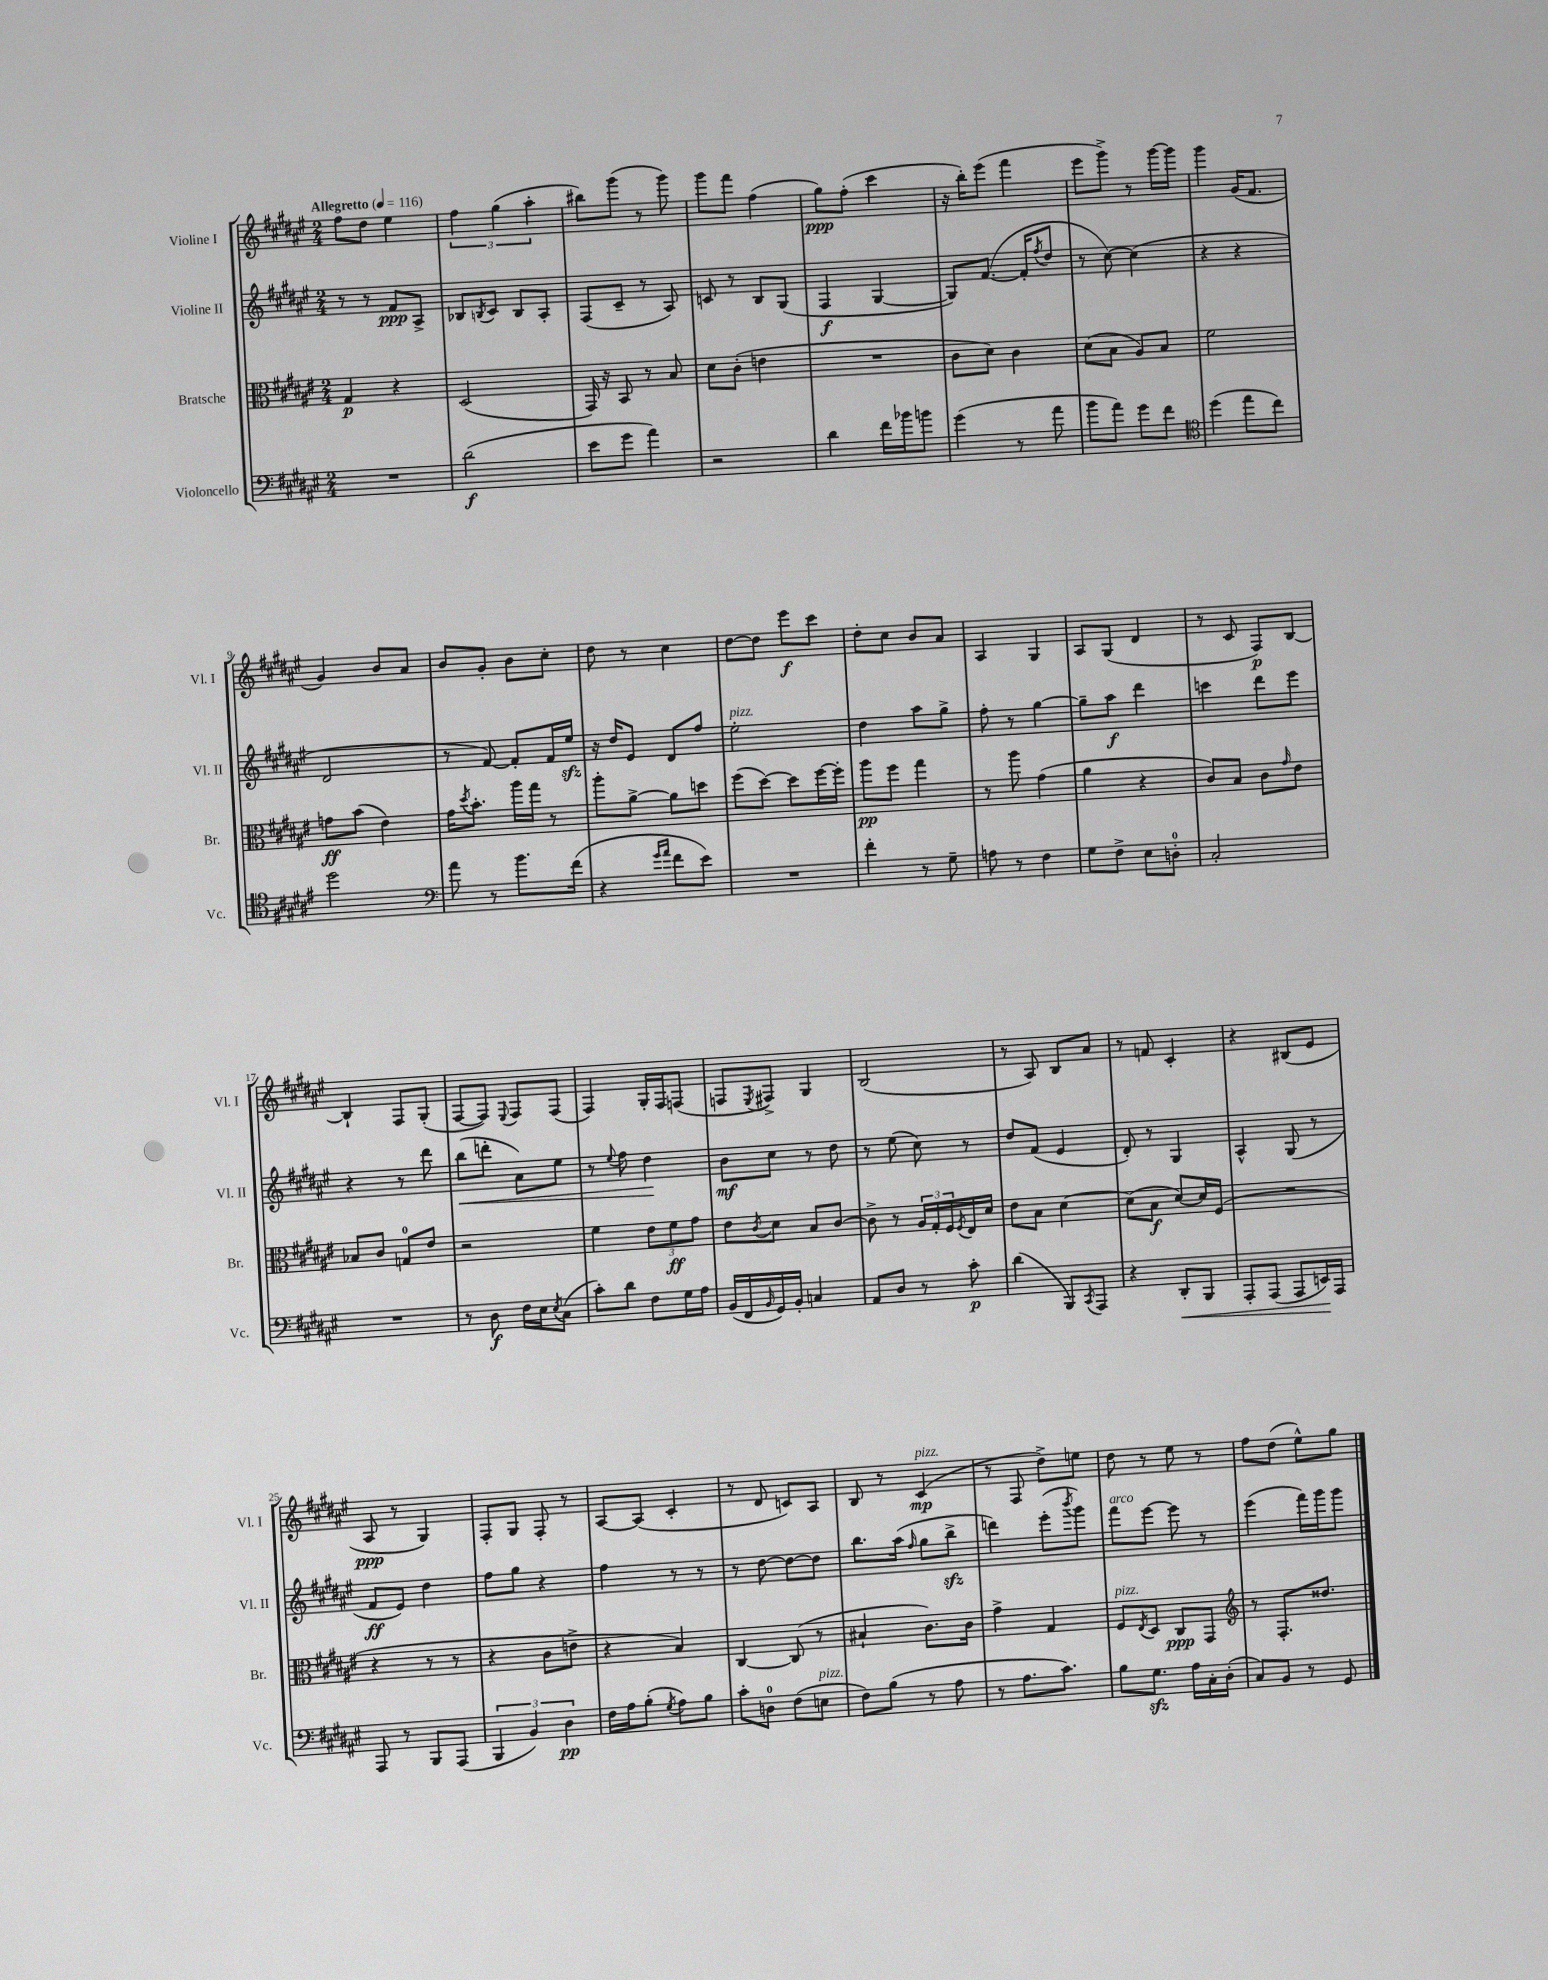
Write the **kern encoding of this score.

**kern	**kern	**kern	**kern
*staff4	*staff3	*staff2	*staff1
*clefF4	*clefC3	*clefG2	*clefG2
*k[f#c#g#d#a#e#]	*k[f#c#g#d#a#e#]	*k[f#c#g#d#a#e#]	*k[f#c#g#d#a#e#]
*M2/4	*M2/4	*M2/4	*M2/4
*MM116	*MM116	*MM116	*MM116
2r	4G#	8r	8ff#
.	.	8r	8dd#
.	4r	8f#	4ee#
.	.	8A#^	.
=	=	=	=
(2d#	(2D#	8B-	6ff#
.	.	8qB	.
.	.	8c#	.
.	.	.	(6gg#
.	.	8B	.
.	.	.	6aa#'
.	.	8A#'	.
=	=	=	=
8e#	16GG#)	(8F#	8bb#)
.	16r	.	.
8g#	8BB	8c#~	(8ggg#
4a#)	8r	8r	8r
.	8B	8A#)	8ggg#)
=	=	=	=
2r	8d#	8c	8ggg#
.	(8c#'	8r	8fff#
.	4e	8B	(4ff#
.	.	(8G#	.
=	=	=	=
4d#	2r	4F#	8gg#)
.	.	.	(8ff#'
16f#	.	[4G#	4ccc#
16b-	.	.	.
8b	.	.	.
=	=	=	=
(4g#	8c#	8G#])	16r
.	.	.	16bb')
.	8d#)	([8.f#	(8eee#
8r	4c#	.	4fff#
.	.	16f#']	.
.	.	8qff#	.
8a#	.	8dd#	.
=	=	=	=
8b	(8d#	8r	8eee#
8a#)	8B	[8cc#)	8ggg#^)
8g#	8A#)	(4cc#]	8r
8f#	8B	.	[16ggg#
.	.	.	16ggg#]
=	=	=	=
*clefC4	*	*	*
(4dd#	2f#	4r	4ggg#
8ee#	.	4r	(16g#
.	.	.	8.f#
8cc#)	.	.	.
=	=	=	=
2dd#	8g	2d#	4g#)
.	(8b	.	.
.	4e#)	.	8b
.	.	.	8a#
=	=	=	=
*clefF4	*	*	*
8a#	16g#	8r	8b
.	8qdd#	.	.
.	8.b'	.	.
8r	.	[8f#)	8g#'
8.b	16aa#	8f#']	8b
.	16gg#	.	.
.	8r	16f#	8cc#'
(16f#	.	16ee#	.
=	=	=	=
4r	8aa#'	16r	8dd#
.	.	16dd#	.
.	[8a#^	8e#	8r
16qqg#	.	.	.
16qqa#	.	.	.
8f#	8a#]	8d#	4cc#
8e#)	8dd	8ff#	.
=	=	=	=
2r	(8ff#	2ee#'	[8dd#
.	[8dd#)	.	8dd#]
.	8dd#]	.	8eee#
.	[16ff#	.	8ccc#
.	16ff#']	.	.
=	=	=	=
4f#'	8aa#	4dd#	8dd#'
.	8ff#	.	8cc#
8r	4gg#	8aa#	8b
8G#~	.	8gg#^	8a#
=	=	=	=
8A	8r	8ff#'	4A#
8r	8aa#	8r	.
4F#	(4g#	[4gg#	4G#
=	=	=	=
8G#	4a#	8gg#~]	8A#
8F#^	.	8aa#	(8G#
8E#	4r	4ddd#	4d#
8D'	.	.	.
=	=	=	=
2C#'	8c#)	4ccc	8r
.	8B	.	8c#
.	8c#	8ddd#	8F#)
.	16qqg#	.	.
.	8e#	8eee#	[8B
=	=	=	=
2r	8B-	4r	4B`]
.	8c#	.	.
.	8G	8r	8F#
.	8e#	8ddd#	(8G#'
=	=	=	=
8r	2r	(8bb	[8F#
8D#	.	8ddd'	8F#])
.	.	.	8qqE#
16F#	.	8a#)	8F#
16E#	.	.	.
8qE#	.	.	.
(8C#	.	8ee#	(8F#
=	=	=	=
8c#')	4f#	8r	4F#)
.	.	8qqee#	.
8d#	.	8ff#	.
8F#	12e#	4dd#	16G#'
.	.	.	16F#
.	12f#	.	.
16G#	.	.	(8F
.	12g#	.	.
16A#	.	.	.
=	=	=	=
(16BB	8e#	8b	8F
16FF#	.	.	.
16qqBB	8qc#	.	8qE#
16GG#)	8d#	8cc#	8F#^)
16BB'	.	.	.
4C	8B	8r	4G#
.	[8c#	8dd#	.
=	=	=	=
8AA#	8c#^]	8r	(2B
8D#	8r	(8ee#	.
8r	24A#	8cc#)	.
.	24G#'	.	.
.	24F#	.	.
.	8qF#	.	.
8c#'	16E#	8r	.
.	16d#	.	.
=	=	=	=
(4d#	8e#	8dd#	8r
.	8B	(8f#	8A#)
8BBB)	[4d#	4e#	8B
8qCC#	.	.	.
8AAA#	.	.	8a#
=	=	=	=
4r	(8d#]	8d#')	8r
.	8B	8r	8f
8DD#'	[8d#)	4G#	4c#'
8BBB	16d#]	.	.
.	(16F#	.	.
=	=	=	=
8AAA#'	2r	4A#^^	4r
(8AAA#	.	.	.
8AAA#	.	(8G#	(8B#
16EE)	.	8r	8e#
16AAA#	.	.	.
=	=	=	=
8AAA#	4r	8f#	8A#
8r	.	8e#)	8r
8BBB	8r	4dd#	4G#)
(8AAA#	8r	.	.
=	=	=	=
6BBB	4r	8ff#	8F#'
.	.	8gg#	8G#
6BB)	.	.	.
.	8c#	4r	8F#'
6D#	.	.	.
.	8e^	.	8r
=	=	=	=
16F#	4r	4ff#	[8A#
16A#	.	.	.
(8B'	.	.	(8A#]
8qG#	.	.	.
8A#)	4B)	8r	4c#'
8B	.	8r	.
=	=	=	=
8c#'	[4C#	8r	8r
8D	.	[8dd#	8d#
(8F#	(8C#]	8dd#_	8c)
8E	8r	8dd#]	8A#
=	=	=	=
8F#)	4B#`	8.bb	8B
(8B	.	.	8r
.	.	(16aa#	.
.	.	16qqff#	.
8r	8.c#)	8gg#	(4c#
8A#	.	8bb^	.
.	16c#	.	.
=	=	=	=
8r	4g#^	4ddd)	8r
8.A#	.	.	8F#
.	4G#	(8eee#'	8dd#^)
8.c#)	.	.	.
.	.	8qbbb	.
.	.	8ggg#)	8ee
=	=	=	=
8B	8F#	8fff#	8dd#
.	8qE#	.	.
8.G#	8D#	[8eee#	8r
.	8C#	8eee#]	8ee#
16A#	.	.	.
16C#'	8GG#	8r	8r
(16D#'	.	.	.
=	=	=	=
*	*clefG2	*	*
8C#)	8r	(4eee#	8ff#
8BB	8.F#'	.	(8dd#
8r	.	16fff#)	8ee#^^)
.	8.dd##	16ggg#	.
8GG#	.	8ggg#	8gg#
==	==	==	==
*-	*-	*-	*-
